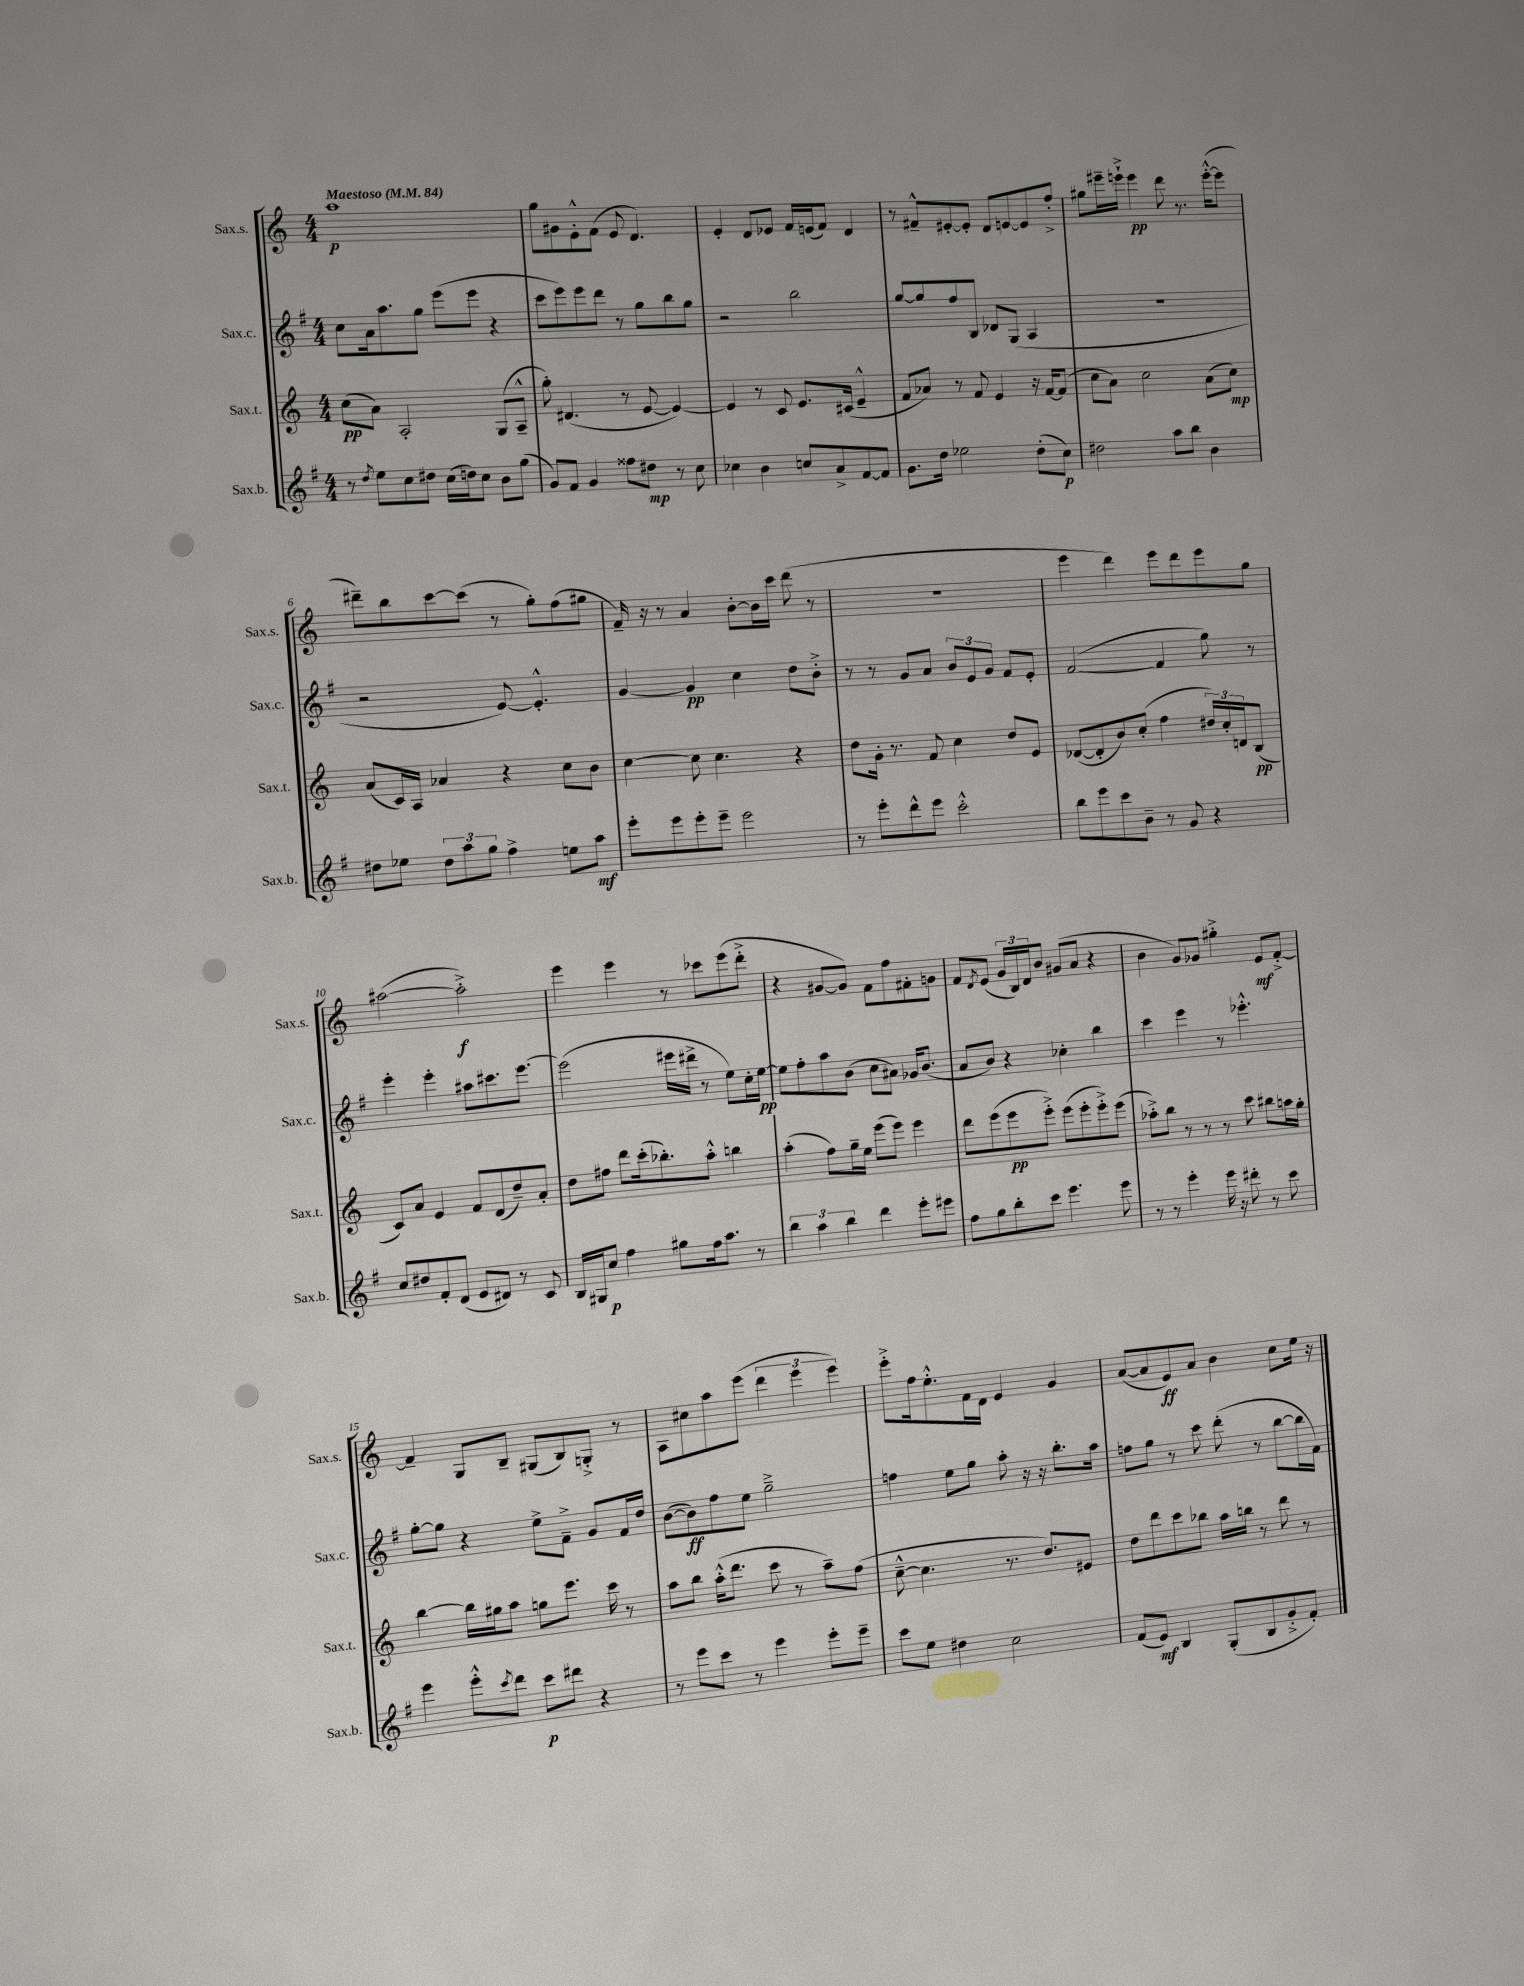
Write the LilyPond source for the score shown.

<<
\new StaffGroup <<
\new Staff = "s0" \with { instrumentName = "Sax.s." shortInstrumentName = "Sax.s." } {
    \clef treble \key c \major \numericTimeSignature \time 4/4 \tempo "Maestoso" 4 = 84
    a''1\p |
    g''8 gis'8 e'8-.-^ f'8( e'8 d'4.) |
    e'4-. d'8 ees'8 f'16 e'16( f'8) d'4 |
    r8 fis'8---^ eis'8~-. eis'8-. d'8 e'8~ e'8 f''8-.-> |
    gis''8 eis'''16-- e'''16-!-> e'''4\pp d'''8 r8. e'''16~-.-^( e'''8 |
    dis'''8--) b''8 c'''8~ c'''8( r8 g''8-.) f''8( gis''8 |
    f'16--) r16 r8 a'4 b'8~-. b'16 c'''16 d'''8( r8 |
    R1 |
    e'''4 d'''4) e'''8 d'''8 e'''8 g''8 |
    ais''2~( ais''2-.->\f) |
    e'''4 e'''4 r8 ces'''8 e'''8( d'''8-.-> |
    r4 gis'8~ gis'8) f'8 f''8 fis'8-. g'8 |
    f'8 \acciaccatura { d'8 } e'8( \tuplet 3/2 { g'16 b16) d'16 } b'8 gis'8( a'8 r4 |
    b'4 g'8) ges'8 gis''4-.-> e'8\mf f'8~-.-> |
    f'4-- g8 b8-- gis8( b8) g8-.-> r8 |
    a8 cis''8 a''8 e'''8( \tuplet 3/2 { d'''4 e'''4 e'''4) } |
    e'''8-.-> f''16 e''8.-.-^ f'16 d'16 e'4 g'4 |
    a'8~( a'8 e'8\ff) a'8 b'4 c''8 e''16 r16 \bar "|." |
}
\new Staff = "s1" \with { instrumentName = "Sax.c." shortInstrumentName = "Sax.c." } {
    \clef treble \key g \major \numericTimeSignature \time 4/4
    c''8 a'16 a''8. g''8 e'''8( e'''8 r4 |
    c'''8 e'''8) e'''8 d'''8 r8 g''8 b''8 g''8 |
    r2 b''2 |
    g''8~ g''8 fis''8 b8 des'8 g8( a4 |
    R1 |
    r2 e'8~) e'4.-.-^ |
    g'4~ g'4\pp c''4 d''8 b'8-.-> |
    r8 r8 g'8 a'8 \tuplet 3/2 { b'8 e'8 g'8 } fis'8 e'8-. |
    fis'2~( fis'4 g''8) r8 |
    e'''4-. e'''4-. ais''8 cis'''8. e'''8.~ |
    e'''2( eis'''16 dis'''16-> r8 e''8) c''16-. e''16~\pp |
    e''8 fis''8-. a''8 b'8( c''8 ais'8) ges'16 b'8.( |
    a'8 b'8) r4 ces''4-. b''4 |
    c'''4 e'''4 r8 ees'''4.-.-^ |
    g''8~-. g''8 r4 e''8-> fis'8---> g'8 fis'16 d''16 |
    b'8~( b'8\ff) fis''8 e''8 g''2---> |
    f''4 e''8 g''8 a''8-. r16 r16 b''8.-. a''16 |
    f''8 g''8 r8 c'''8 d'''8-.( r8 b''8~ b''16 fis'16) \bar "|." |
}
\new Staff = "s2" \with { instrumentName = "Sax.t." shortInstrumentName = "Sax.t." } {
    \clef treble \key c \major \numericTimeSignature \time 4/4
    c''8\pp( a'8) a2-. g8( a8---^ |
    g''8-.) dis'4.( r8 e'8~ e'4~) |
    e'4 r8 c'8 e'8. cis'16( e'4---^ |
    f'8 aes'8) r8 f'8 e'4 r16 f'16~ f'8( |
    c''8 a'8) c''2 a'8( c''8\mp) |
    a'8( c'16) a16 aes'4 r4 c''8 b'8 |
    c''4~ c''8 c''4. r4 |
    d''8 g'16-. r8. f'8 c''4 d''8 e'8 |
    des'8~( des'8-. b'8) c''8-.( f''4 \tuplet 3/2 { dis''16) c''16-. d'16 } b8\pp( |
    c'8) a'8 e'4 f'8 d'8( d''8--) a'8-. |
    d''8 fis''8 d'''8 c'''16-.( bes''8.-.) a''8-.-^ b''4 |
    a''4-.( f''8) g''16-- e''16 e'''8( e'''8) e'''4 |
    d'''8 e'''8( e'''8\pp e'''8-.->) e'''8( e'''8-. e'''8-.->) e'''8( |
    aes''8-.->) b''8 r8 r8 r8 c'''8 bis''8 a''16 g''16-. |
    b''4~ b''16 gis''16 a''8 g''8 e'''8. c'''16 r8 |
    a''8 b''8 a''16-.-^( d'''8. c'''8 r8 a''8--) f''8( |
    c''8~---^ c''4. r8. d''8.) eis'8 |
    d''8 d'''8 c'''8 bes''8 a''16 b''16 r8 d'''8 r8 \bar "|." |
}
\new Staff = "s3" \with { instrumentName = "Sax.b." shortInstrumentName = "Sax.b." } {
    \clef treble \key g \major \numericTimeSignature \time 4/4
    r8 \acciaccatura { d''8 } e''8 c''8 dis''8 c''16( d''16) c''8 b'8 g''8( |
    g'8) fis'8 g'4 fisis''8 dis''8\mp r8 c''8 |
    ces''4 b'4 c''8 a'8-> fis'8~ fis'8 |
    g'8. d''16 ees''2 d''8-.( c''8\p) |
    dis''2 a''8 b''8 b'4 |
    dis''8 ees''8 \tuplet 3/2 { dis''8 a''8 g''8 } fis''4-> e''8 a''8\mf |
    e'''8-. e'''8 e'''8-. e'''8-- e'''2 |
    r8 e'''8-. d'''8-^ e'''8 c'''2-.-^ |
    b''8 e'''8 c'''8 b'8-- r8 g'8 r4 |
    c''8 dis''8 fis'8-. d'8( e'8 dis'8) r8 c'8 |
    b16 gis16 c''8\p fis''4 gis''8 fis''16 a''8. r8 |
    \tuplet 3/2 { b''4 a''4 b''4 } d'''4 e'''8-. eis'''8 |
    fis''8 g''8 b''8-. c'''8 e'''4. e'''8 |
    r8 r8 e'''4-. e'''16 r16 dis'''8-. r8 c'''8 |
    e'''4 e'''8-.-^ \acciaccatura { c'''8 } d'''8 c'''8\p dis'''8 r4 |
    r8 e'''8 c'''8 r8 e'''4 e'''8-. e'''8-- |
    c'''8 e''8 dis''4 c''2 |
    fis'8( e'8\mf) b4 g8-.( b8 g'8-.-> fis'8-.) \bar "|." |
}
>>
>>
